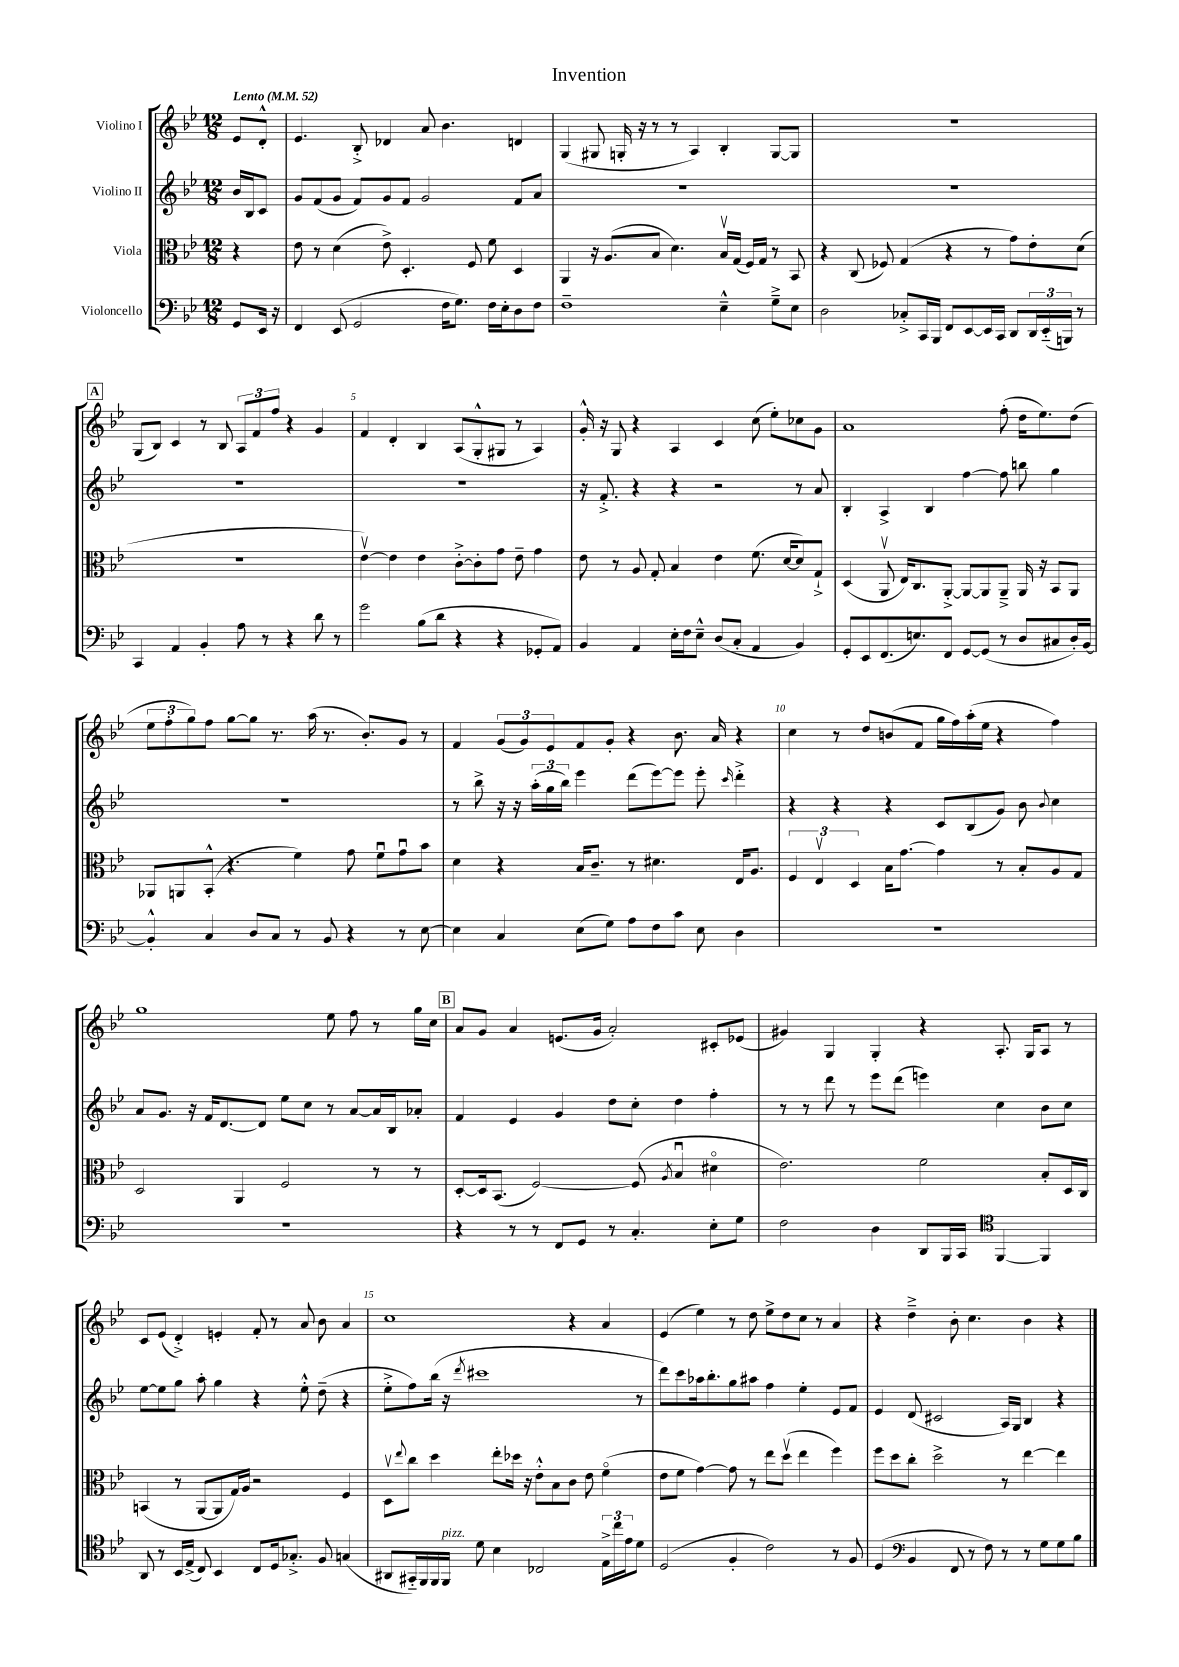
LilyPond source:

\header { title = "Invention" }
<<
\new StaffGroup <<
\new Staff = "s0" \with { instrumentName = "Violino I" } {
    \clef treble \key bes \major \numericTimeSignature \time 12/8 \partial 4 \tempo "Lento" 4 = 52
    ees'8 d'8-.-^ |
    ees'4. bes8-.-> des'4 a'8 bes'4. d'4 |
    g4( gis8 g16-. r16 r8 r8 a4) bes4-. g8~ g8 |
    R1. |
    \mark \markup { \box "A" } g8( bes8) c'4 r8 bes8 \tuplet 3/2 { a8 f'8 f''8 } r4 g'4 |
    f'4 d'4-. bes4 a8( g8-.-^ gis8 r8 a4) |
    g'16-.-^ r16 g8 r4 a4 c'4 c''8( ees''8-.) ces''8 g'8 |
    a'1 f''8-.( d''16 ees''8.) d''8( |
    \tuplet 3/2 { ees''8 f''8-. g''8) } f''8 g''8~ g''8 r8. a''16( r8. bes'8.-.) g'8 r8 |
    f'4 \tuplet 3/2 { g'8( g'8) ees'8 } f'8 g'8-. r4 bes'8. a'16 r4 |
    c''4 r8 d''8 b'8( f'8 g''16 f''16) a''16-.( ees''16 r4 f''4) |
    g''1 ees''8 f''8 r8 g''16 c''16 |
    \mark \markup { \box "B" } a'8 g'8 a'4 e'8.( g'16 a'2-.) cis'8-. ees'8( |
    gis'4) g4 g4-. r4 a8.-. g16 a8 r8 |
    c'8 ees'8( d'4-.->) e'4-. f'8-. r8 a'8 bes'8 a'4 |
    c''1 r4 a'4 |
    ees'4( ees''4) r8 d''8 ees''8-> d''8 c''8 r8 a'4 |
    r4 d''4---> bes'8-. c''4. bes'4 r4 \bar "|." |
}
\new Staff = "s1" \with { instrumentName = "Violino II" } {
    \clef treble \key bes \major \numericTimeSignature \time 12/8 \partial 4
    bes'16 bes16 c'8 |
    g'8 f'8( g'8 f'8) g'8 f'8 g'2 f'8 a'8 |
    R1. |
    R1. |
    \mark \markup { \box "A" } R1. |
    R1. |
    r16 f'8.-.-> r4 r4 r2 r8 a'8 |
    bes4-. a4-> bes4 f''4~ f''8 b''8 g''4 |
    R1. |
    r8 bes''8-> r16 r16 \tuplet 3/2 { a''16-.( g''16 bes''16) } ees'''4 d'''8( ees'''8~) ees'''8 ees'''8-. \grace { c'''16 } d'''4-.-> |
    r4 r4 r4 c'8 bes8( g'8) bes'8 \appoggiatura { bes'8 } c''4 |
    a'8 g'8. r16 f'16 d'8.~ d'8 ees''8 c''8 r8 a'8~ a'16 bes16 aes'8-. |
    \mark \markup { \box "B" } f'4 ees'4 g'4 d''8 c''8-. d''4 f''4-. |
    r8 r8 d'''8 r8 ees'''8 d'''8( e'''4) c''4 bes'8 c''8 |
    ees''8~ ees''8 g''8 a''8-. g''4 r4 ees''8-.-^ d''8--( r4 |
    ees''8-.-> f''8) bes''16( r16 \acciaccatura { d'''8 } cis'''1 r8 |
    d'''8) c'''8 aes''16 bes''8.-. g''8 ais''8 f''4 ees''4-. ees'8 f'8 |
    ees'4 d'8( cis'2 a16) g16 bes4 r4 \bar "|." |
}
\new Staff = "s2" \with { instrumentName = "Viola" } {
    \clef alto \key bes \major \numericTimeSignature \time 12/8 \partial 4
    r4 |
    ees'8 r8 d'4( ees'8->) d4.-. f8 f'8 d4 |
    a,4 r16 a8.( bes8 d'4.) bes16\upbow g16( f16) g16 r8 bes,8 |
    r4 c8( fes8) g4( r4 r8 g'8) ees'8-. d'8( |
    \mark \markup { \box "A" } R1. |
    ees'4~\upbow) ees'4 ees'4 c'8~-.-> c'8-. g'8 ees'8-- g'4 |
    ees'8 r8 a8 g8-. bes4 ees'4 f'8.( d'16~ d'8) g8-!-> |
    d4( a,8\upbow ees16) c8. a,8~-.-> a,8~ a,8 a,8---> a,16 r16 bes,8 a,8 |
    aes,8 a,8 bes,8-.-^( r4. f'4) g'8 f'8\downbow g'8\downbow bes'8 |
    d'4 r4 bes16 c'8.-- r8 dis'4. ees16 a8. |
    \tuplet 3/2 { f4 ees4\upbow d4 } bes16 g'8.~ g'4 r8 bes8-. a8 g8 |
    d2 a,4 f2 r8 r8 |
    \mark \markup { \box "B" } d8~-. d16 bes,8.( f2~) f8( \acciaccatura { a8 } bes4\downbow dis'4\flageolet |
    ees'2.) f'2 bes8-. d16 c16 |
    b,4( r8 a,8~ a,8 g16) a16 r2 f4 |
    d8\upbow \appoggiatura { ees''8 } c''8 d''4 ees''8-. des''16 r16 ees'8-.-^ bes8 c'8 ees'8 f'4\flageolet( |
    ees'8 f'8 g'4~) g'8 r8 ees''8 d''8\upbow( ees''4 f''4) |
    f''8 d''8 c''8-. d''2-> r8 ees''4~ ees''4 \bar "|." |
}
\new Staff = "s3" \with { instrumentName = "Violoncello" } {
    \clef bass \key bes \major \numericTimeSignature \time 12/8 \partial 4
    g,8 ees,16 r16 |
    f,4 ees,8( g,2 f16 g8.) f16 ees16-. d8 f8 |
    f1-- ees4---^ g8---> ees8 |
    d2 ces8-.-> c,16 bes,,16 f,8 ees,8~ ees,16 c,16 d,8 \tuplet 3/2 { d,16 ees,16-_( b,,16) } r8 |
    \mark \markup { \box "A" } c,4 a,4 bes,4-. a8 r8 r4 d'8 r8 |
    g'2 bes8( d'8 r4 r4 ges,8-. a,8) |
    bes,4 a,4 ees16-. f16 ees8---^ d8( c8-. a,4 bes,4) |
    g,8-. ees,8 f,8.( e8.) f,8 g,8~ g,8( r8 d8 cis8 d16-.) bes,16~ |
    bes,4-.-^ c4 d8 c8 r8 bes,8 r4 r8 ees8~ |
    ees4 c4 ees8( g8) a8 f8 c'8 ees8 d4 |
    R1. |
    R1. |
    \mark \markup { \box "B" } r4 r8 r8 f,8 g,8 r8 c4.-. ees8-. g8 |
    f2 d4 d,8 bes,,16 c,16 \clef tenor f,4~ f,4 |
    a,8 r8 bes,16 ees16->( c8) bes,4 c8 d16 ges8.-.-> f8 g4( |
    ais,8 gis,16-_) f,16 f,16 f,16^\markup { \italic "pizz." } d'8 bes4 ces2 \tuplet 3/2 { ees16-> c''16 ees'16 } d'8 |
    d2( f4-. c'2) r8 f8 |
    d4( \clef bass bes,4 f,8 r8 f8) r8 r8 g8 g8 bes8 \bar "|." |
}
>>
>>
\layout { \context { \Score \override BarNumber.break-visibility = ##(#f #t #t) barNumberVisibility = #(every-nth-bar-number-visible 5) } }
